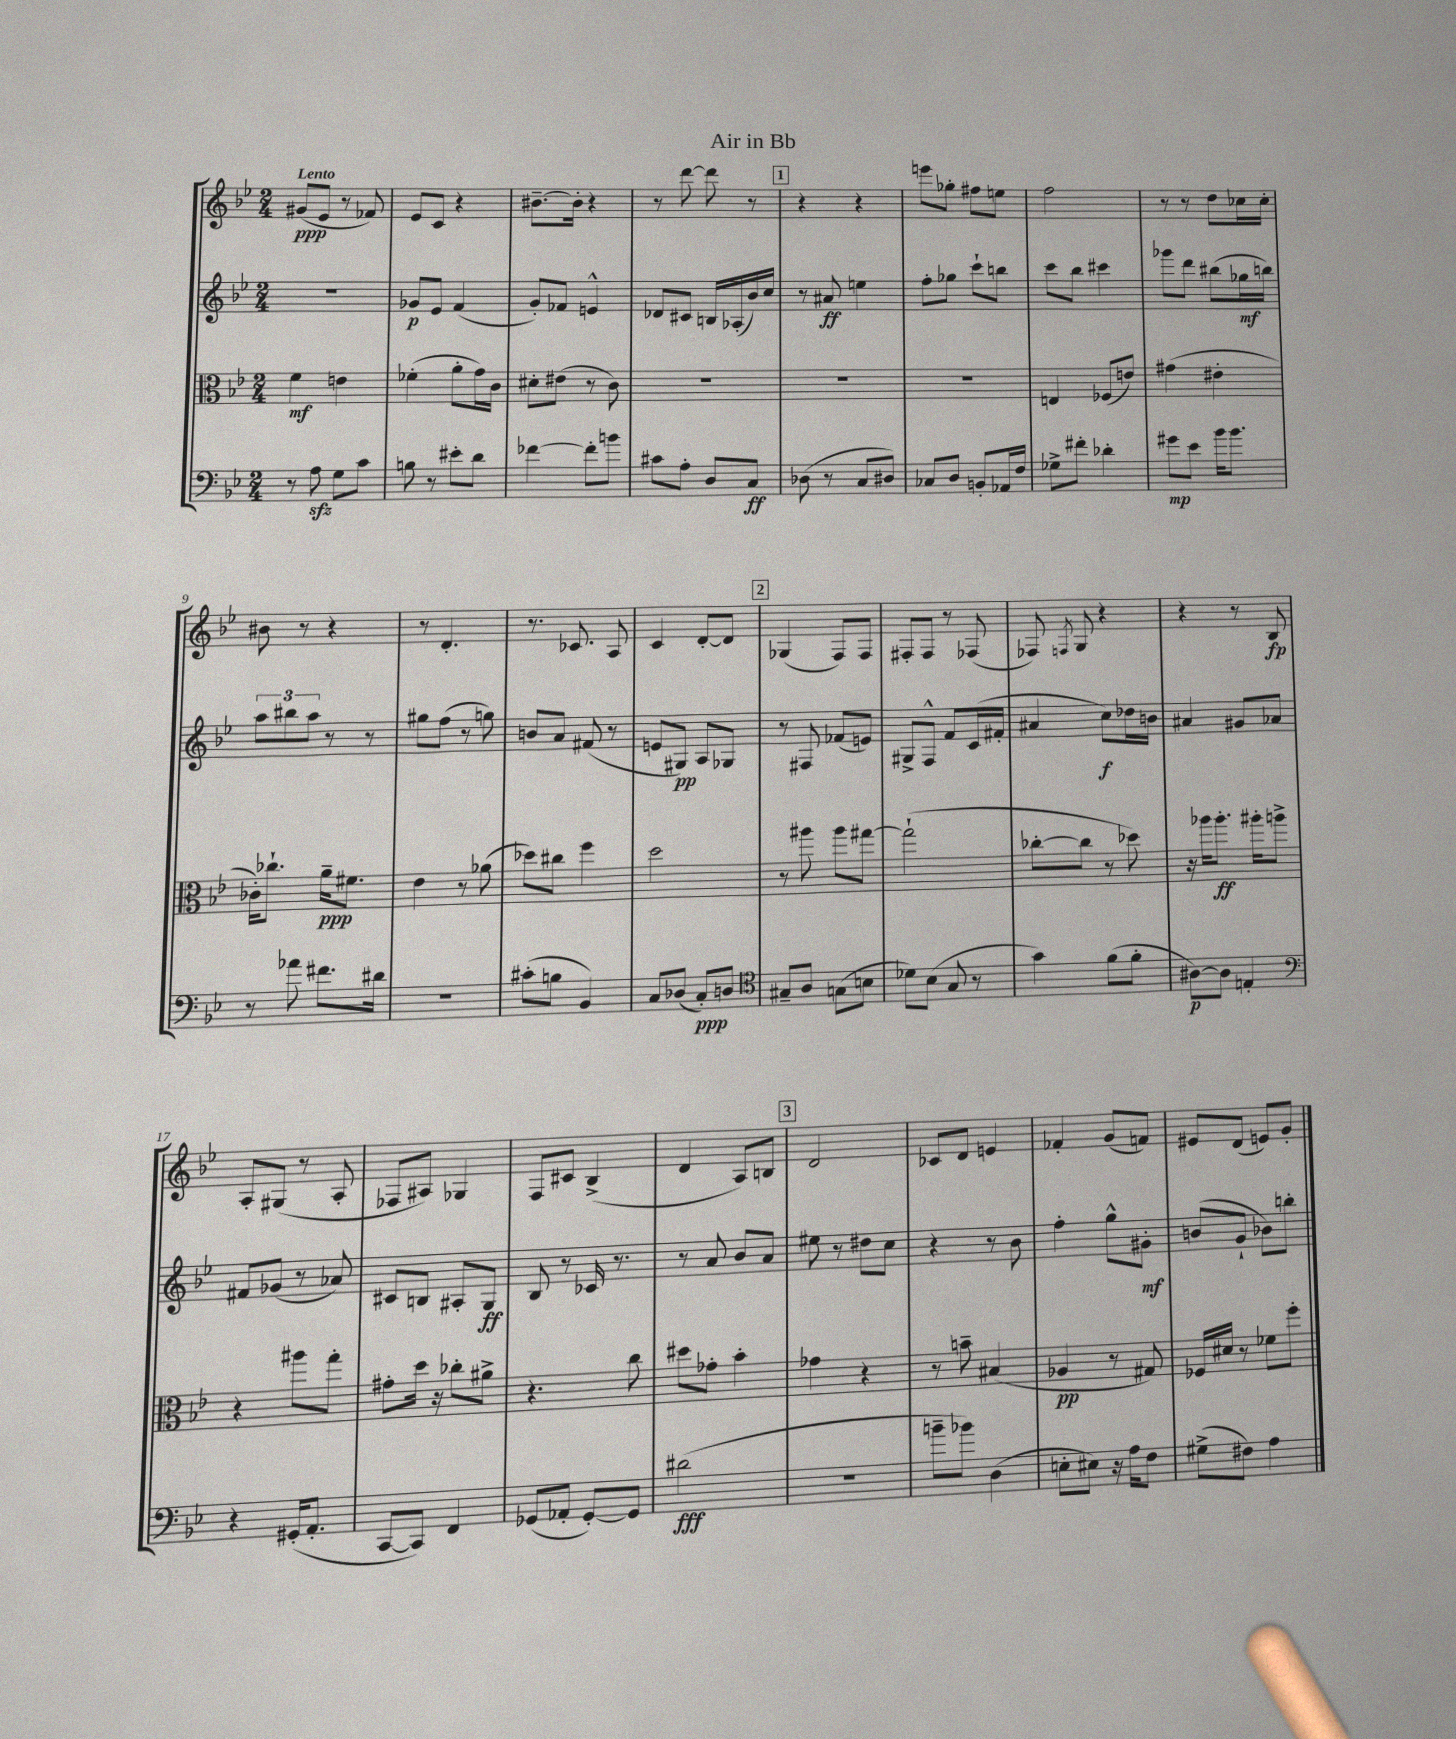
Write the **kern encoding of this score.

**kern	**dynam	**kern	**dynam	**kern	**dynam	**kern	**dynam
*part4	*part4	*part3	*part3	*part2	*part2	*part1	*part1
*staff4	*staff4	*staff3	*staff3	*staff2	*staff2	*staff1	*staff1
*clefF4	*	*clefC3	*	*clefG2	*	*clefG2	*
*k[b-e-]	*	*k[b-e-]	*	*k[b-e-]	*	*k[b-e-]	*
*M2/4	*	*M2/4	*	*M2/4	*	*M2/4	*
=1	=1	=1	=1	=1	=1	=1	=1
!	!	!	!	!	!	!LO:TX:a:B:t=Lento	!
8r	.	4f\	mf	2r	.	(8g#X/L	ppp
8Azz\	.	.	.	.	.	8e-/J	.
8G\L	.	4en\	.	.	.	8r	.
8c\J	.	.	.	.	.	8f-X/)	.
=2	=2	=2	=2	=2	=2	=2	=2
8Bn\	.	(4f-X'\	.	8g-X/L	p	8e-/L	.
8r	.	.	.	8e-/J	.	8c/J	.
8e#X'\L	.	8a'\L	.	(4f/	.	4r	.
8d\J	.	16g\L)	.	.	.	.	.
.	.	16c\JJ	.	.	.	.	.
=3	=3	=3	=3	=3	=3	=3	=3
[4f-X\	.	8d#X'\L	.	8g'/L)	.	[8.b#X~\L	.
.	.	(8e#X\J	.	8f-X/J	.	.	.
.	.	.	.	.	.	16b#'\Jk]	.
8f-'\L]	.	8r	.	4en^^/	.	4r	.
8bn\J	.	8c\)	.	.	.	.	.
=4	=4	=4	=4	=4	=4	=4	=4
8c#X\L	.	2r	.	8d-X/L	.	8r	.
8A'\J	.	.	.	8c#X/J	.	[8ddd\	.
8D/L	.	.	.	16Bn/LL	.	8ddd\]	.
.	.	.	.	(16A-X'/	.	.	.
8C/J	ff	.	.	16b-/)	.	8r	.
.	.	.	.	16cc/JJ	.	.	.
!!LO:REH:place=s1:t=1
=5	=5	=5	=5	=5	=5	=5	=5
(8D-X\	.	2r	.	8r	.	4r	.
8r	.	.	.	8a#X/	ff	.	.
8C/L	.	.	.	4een\	.	4r	.
8D#X/J)	.	.	.	.	.	.	.
=6	=6	=6	=6	=6	=6	=6	=6
8C-X/L	.	2r	.	8ff'\L	.	8eeen\L	.
8D/J	.	.	.	8gg-X\J	.	8gg-X'\J	.
8BBn'/L	.	.	.	8ccc`\L	.	8ff#X\L	.
16AA-X/L	.	.	.	8bbn\J	.	8een\J	.
16F/JJ	.	.	.	.	.	.	.
=7	=7	=7	=7	=7	=7	=7	=7
8G-X^\L	.	4En/	.	8ccc\L	.	2ff\	.
8f#X'\J	.	.	.	8bb-\J	.	.	.
4d-X'\	.	(8F-X/L	.	4ccc#X\	.	.	.
.	.	8en/J)	.	.	.	.	.
=8	=8	=8	=8	=8	=8	=8	=8
8g#X\L	mp	(4g#X\	.	8ggg-X\L	.	8r	.
8e-\J	.	.	.	8ddd\J	.	8r	.
16b-\KL	.	4e#X'\	.	(8bb#X\L	.	8dd\L	.
8.b-\J	.	.	.	.	.	.	.
.	.	.	.	16gg-X\L	mf	16cc-X\L	.
.	.	.	.	16bbn\JJ)	.	16cc-'\JJ	.
!!LO:LB:g=z
=9	=9	=9	=9	=9	=9	=9	=9
8r	.	16c-X'\KL)	.	12aa\L	.	8b#X\	.
.	.	8.cc-X`\J	.	.	.	.	.
.	.	.	.	12bb#X\	.	.	.
8a-X\	.	.	.	.	.	8r	.
.	.	.	.	12aa\J	.	.	.
8.f#X\L	.	16a~\KL	ppp	8r	.	4r	.
.	.	8.f#X\J	.	.	.	.	.
.	.	.	.	8r	.	.	.
16d#X\Jk	.	.	.	.	.	.	.
=10	=10	=10	=10	=10	=10	=10	=10
2r	.	4e-\	.	8gg#X\L	.	8r	.
.	.	.	.	(8ff\J	.	4.d'/	.
.	.	8r	.	8r	.	.	.
.	.	(8a-X\	.	8ggn\)	.	.	.
=11	=11	=11	=11	=11	=11	=11	=11
(8c#X'\L	.	8dd-X\L)	.	8bn/L	.	8.r	.
8Bn\J	.	8cc#X\J	.	8a/J	.	.	.
.	.	.	.	.	.	8.c-X/	.
4BB-/)	.	4ff\	.	(8f#X/	.	.	.
.	.	.	.	8r	.	8A/	.
=12	=12	=12	=12	=12	=12	=12	=12
8C/L	.	2dd\	.	8en/L	.	4c/	.
(8D-X/J	.	.	.	8G#X/J)	pp	.	.
8C'/L)	ppp	.	.	8A/L	.	[8d'/L	.
8Dn/J	.	.	.	8G-X/J	.	8d/J]	.
!!LO:REH:place=s1:t=2
=13	=13	=13	=13	=13	=13	=13	=13
*clefC4	*	*	*	*	*	*	*
8G#X~/L	.	8r	.	8r	.	(4G-X/	.
8A/J	.	8aa#X\	.	8F#X/	.	.	.
(8Gn\L	.	8aa#\L	.	(8f-X/L	.	8F/L)	.
8Bn\J	.	[8gg#X\J	.	8en/J)	.	8F/J	.
=14	=14	=14	=14	=14	=14	=14	=14
8d-X\L)	.	(2gg#`\]	.	8G#X^/L	.	8F#X'/L	.
(8B-\J	.	.	.	8F^^/J	.	8F#/J	.
8G/	.	.	.	8f/L	.	8r	.
8r	.	.	.	(16c/L	.	(8F-X/	.
.	.	.	.	16f#X'/JJ	.	.	.
=15	=15	=15	=15	=15	=15	=15	=15
4g\)	.	[8cc-X'\L	.	4a#X/	.	8F-X/)	.
.	.	.	.	.	.	8qFn/	.
.	.	8cc-\J]	.	.	.	8G/	.
(8f\L	.	8r	.	8cc\L)	f	4r	.
8f'\J	.	8dd-X\)	.	16dd-X\L	.	.	.
.	.	.	.	16bn\JJ	.	.	.
=16	=16	=16	=16	=16	=16	=16	=16
[8A#X\L)	p	16r	.	4a#X/	.	4r	.
.	.	16aa-X\KL	.	.	.	.	.
8A#\J]	.	8.aa-'\J	ff	.	.	.	.
4En'/	.	.	.	8g#X/L	.	8r	.
.	.	16aa#X'\KL	.	.	.	.	.
.	.	8aan^\J	.	8a-X/J	.	8B-/	fp
!!LO:LB:g=z
=17	=17	=17	=17	=17	=17	=17	=17
*clefF4	*	*	*	*	*	*	*
4r	.	4r	.	8f#X/L	.	8A'/L	.
.	.	.	.	(8g-X/J	.	(8G#X/J	.
(16GG#X'/KL	.	8aa#X\L	.	8r	.	8r	.
8.AA'/J	.	.	.	.	.	.	.
.	.	8gg'\J	.	8a-X/)	.	8A'/	.
=18	=18	=18	=18	=18	=18	=18	=18
[8CC/L	.	8g#X'\L	.	8c#X/L	.	8F-X/L	.
8CC/J])	.	16dd\Jk	.	8Bn/J	.	8A#X/J)	.
.	.	16r	.	.	.	.	.
4FF/	.	8cc-X'\L	.	8A#X'/L	.	4G-X/	.
.	.	8a#X^\J	.	8G/J	ff	.	.
=19	=19	=19	=19	=19	=19	=19	=19
(8GG-X/L	.	4.r	.	8B-/	.	8F/L	.
8AA-X'/J	.	.	.	8r	.	8c#X/J	.
[8GG-'/L)	.	.	.	16c-X/	.	(4B-^/	.
.	.	.	.	8.r	.	.	.
8GG-/J]	.	8cc\	.	.	.	.	.
=20	=20	=20	=20	=20	=20	=20	=20
(2d#X\	fff	8dd#X\L	.	8r	.	4d/	.
.	.	8g-X'\J	.	8a/	.	.	.
.	.	4b-'\	.	8b-/L	.	8A/L)	.
.	.	.	.	8a/J	.	8Bn/J	.
!!LO:REH:place=s1:t=3
=21	=21	=21	=21	=21	=21	=21	=21
2r	.	4g-X\	.	8ee#X\	.	2d/	.
.	.	.	.	8r	.	.	.
.	.	4r	.	8dd#X\L	.	.	.
.	.	.	.	8cc\J	.	.	.
=22	=22	=22	=22	=22	=22	=22	=22
8bn~\L	.	8r	.	4r	.	8c-X/L	.
8b-X\J)	.	8bn~\	.	.	.	8d/J	.
(4D\	.	(4B#X/	.	8r	.	4en/	.
.	.	.	.	8b-\	.	.	.
=23	=23	=23	=23	=23	=23	=23	=23
8En'\L	.	4A-X/	pp	4ff'\	.	4f-X'/	.
8E#X\J)	.	.	.	.	.	.	.
16r	.	8r	.	8gg^^\L	.	(8g/L	.
16A\KL	.	.	.	.	.	.	.
8F\J	.	8G#X/)	.	8g#X'\J	mf	8fn/J)	.
=24	=24	=24	=24	=24	=24	=24	=24
(8G#X^\L	.	16F-X/LL	.	(8bn/L	.	8e#X/L	.
.	.	16d#X/JJ	.	.	.	.	.
8F#X\J)	.	8r	.	8g`/J	.	(8d/J	.
4A\	.	8f-X\L	.	8b-X\L)	.	8en/L)	.
.	.	8ff'\J	.	8bbn'\J	.	8g'/J	.
==	==	==	==	==	==	==	==
*-	*-	*-	*-	*-	*-	*-	*-
